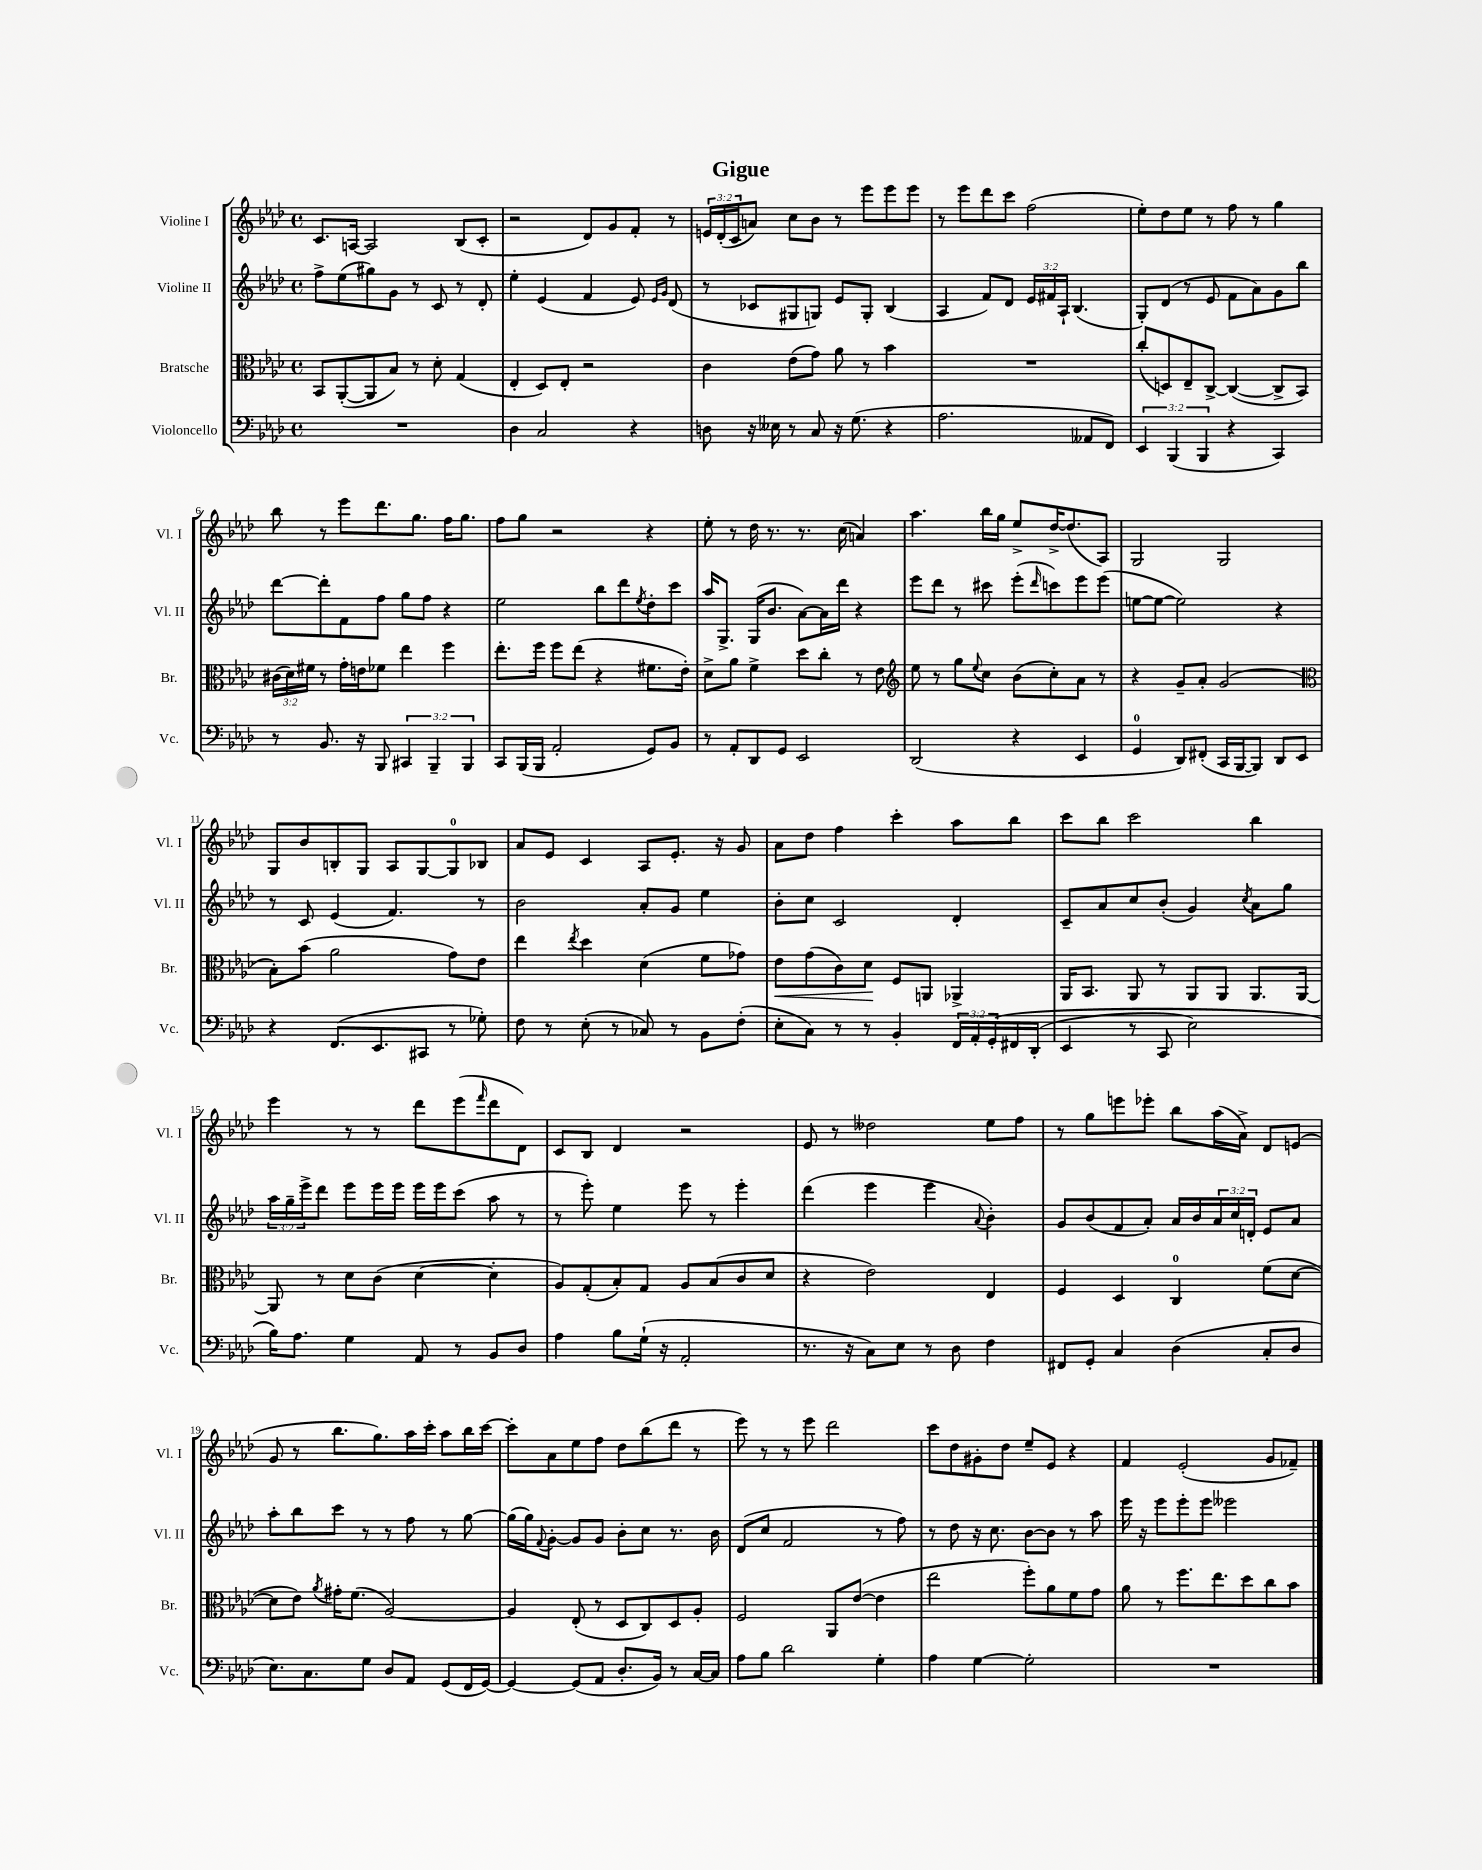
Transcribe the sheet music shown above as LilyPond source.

\header { title = "Gigue" }
<<
\new StaffGroup <<
\new Staff = "s0" \with { instrumentName = "Violine I" shortInstrumentName = "Vl. I" } {
    \clef treble \key aes \major \defaultTimeSignature \time 4/4 \override Staff.TupletNumber.text = #tuplet-number::calc-fraction-text
    c'8. a16~ a2 bes8( c'8-. |
    r2 des'8) g'8 f'8-. r8 |
    \tuplet 3/2 { e'16 des'16-.( c'16 } a'8) c''8 bes'8 r8 ees'''8 ees'''8 ees'''8 |
    r8 ees'''8 des'''8 c'''8 f''2( |
    ees''8-.) des''8 ees''8 r8 f''8 r8 g''4 |
    bes''8 r8 ees'''8 des'''8. g''8. f''16 g''8. |
    f''8 g''8 r2 r4 |
    ees''8-. r8 des''16 r8. r8. c''16( a'4) |
    aes''4. bes''16 g''16 ees''8-> des''16~-> des''8.( aes8) |
    g2 g2 |
    g8 bes'8 b8-. g8 aes8 g8~ g8-0 bes8 |
    aes'8 ees'8 c'4 aes8 ees'8.-. r16 g'8 |
    aes'8 des''8 f''4 c'''4-. aes''8 bes''8 |
    c'''8 bes''8 c'''2 bes''4 |
    ees'''4 r8 r8 des'''8 ees'''8( \grace { f'''16 } des'''8 des'8) |
    c'8 bes8 des'4 r2 |
    ees'8 r8 deses''2 ees''8 f''8 |
    r8 g''8 e'''8 ees'''8-. bes''8 aes''16( aes'16->) des'8 e'8( |
    g'8 r8 bes''8. g''8.) aes''16 c'''16-. aes''8 bes''16 c'''16~ |
    c'''8-. aes'8 ees''8 f''8 des''8 bes''8( des'''8 r8 |
    ees'''8) r8 r8 ees'''8 des'''2 |
    c'''8 des''8 gis'8-. des''8 ees''8-- ees'8 r4 |
    f'4 ees'2-.( g'8 fes'8--) \bar "|." |
}
\new Staff = "s1" \with { instrumentName = "Violine II" shortInstrumentName = "Vl. II" } {
    \clef treble \key aes \major \defaultTimeSignature \time 4/4 \override Staff.TupletNumber.text = #tuplet-number::calc-fraction-text
    f''8-> ees''8( gis''8) g'8 r8 c'8 r8 des'8-. |
    ees''4-. ees'4( f'4 ees'8) \grace { ees'16 g'16 } des'8( |
    r8 ces'8 gis8 g8) ees'8 g8-. bes4( |
    aes4 f'8) des'8 \tuplet 3/2 { ees'16 fis'16 aes16-! } bes4.( |
    g8-.) des'8( r8 ees'8 f'8 aes'8) g'8 bes''8 |
    des'''8~ des'''8-. f'8 f''8 g''8 f''8 r4 |
    ees''2 bes''8 des'''8 \acciaccatura { ees''8 } des''8-. c'''8 |
    aes''16 g8.-> g16( bes'8. aes'8~) aes'16 des'''16 r4 |
    ees'''8 des'''8 r8 cis'''8 ees'''8-.( \grace { des'''16 } c'''8) ees'''8 ees'''8( |
    e''8~ e''8~ e''2) r4 |
    r8 c'8 ees'4( f'4.) r8 |
    bes'2 aes'8-. g'8 ees''4 |
    bes'8-. c''8 c'2 des'4-. |
    c'8-- aes'8 c''8 bes'8-.( g'4) \acciaccatura { c''8 } aes'8 g''8 |
    \tuplet 3/2 { aes''16 g''16-- ees'''16-> } des'''8 ees'''8 ees'''16 ees'''16 ees'''16 ees'''16 c'''8( aes''8 r8 |
    r8 ees'''8-.) ees''4 ees'''8 r8 ees'''4-. |
    des'''4( ees'''4 ees'''4 \appoggiatura { aes'8 } bes'4-.) |
    g'8 bes'8( f'8 aes'8-.) aes'16 bes'16 \tuplet 3/2 { aes'16 c''16 d'16-. } ees'8 aes'8 |
    aes''8-. bes''8 c'''8 r8 r8 f''8 r8 g''8~ |
    g''16( g''16) \appoggiatura { f'8 } g'8~-. g'8 g'8 bes'8-. c''8 r8. bes'16 |
    des'8( c''8 f'2 r8 f''8) |
    r8 des''8 r16 c''8. bes'8~ bes'8 r8 aes''8 |
    ees'''16 r16 ees'''8 ees'''8-. ees'''8 eeses'''2 \bar "|." |
}
\new Staff = "s2" \with { instrumentName = "Bratsche" shortInstrumentName = "Br." } {
    \clef alto \key aes \major \defaultTimeSignature \time 4/4 \override Staff.TupletNumber.text = #tuplet-number::calc-fraction-text
    bes,8 aes,8~-.( aes,8 bes8) r8 des'8-. g4( |
    ees4-. des8) ees8-. r2 |
    c'4 ees'8( g'8) aes'8 r8 bes'4 |
    R1 |
    c''8-.( d8) ees8-- c8~-> c4~( c8-> bes,8) |
    \tuplet 3/2 { cis'16( des'16) fis'16 } r8 g'16-. e'16 fes'8 ees''4 f''4 |
    ees''8.-. f''16 f''8 ees''8( r4 fis'8. ees'16-.) |
    des'8-> aes'8 f'4-> des''8 c''8-. r8 ees'8 |
    \clef treble ees''8 r8 g''8 \appoggiatura { ees''8 } c''8 bes'8( c''8-.) aes'8 r8 |
    r4 g'8-- aes'8-. g'2( |
    \clef alto bes8-.) bes'8( aes'2 g'8) ees'8 |
    ees''4 \acciaccatura { ees''8 } des''4 des'4( f'8 ges'8) |
    ees'8\< g'8( c'8) des'8\! f8 a,8 aes,4-> |
    aes,16 bes,8. aes,8 r8 aes,8 aes,8 aes,8. aes,16~ |
    aes,8 r8 des'8 c'8( des'4~ des'4-. |
    aes8) g8-.( bes8-.) g8 aes8 bes8( c'8 des'8 |
    r4 ees'2) ees4 |
    f4 des4 c4-0 f'8( des'8~ |
    des'8 ees'8) \acciaccatura { aes'8 } gis'16-. f'8.( aes2~) |
    aes4 ees8-.( r8 des8 c8) des8 aes8-. |
    f2 aes,8 ees'8~( ees'4 |
    ees''2 f''8-.) aes'8 f'8 g'8 |
    aes'8 r8 f''8. ees''8. des''8 c''8 bes'8 \bar "|." |
}
\new Staff = "s3" \with { instrumentName = "Violoncello" shortInstrumentName = "Vc." } {
    \clef bass \key aes \major \defaultTimeSignature \time 4/4 \override Staff.TupletNumber.text = #tuplet-number::calc-fraction-text
    R1 |
    des4 c2 r4 |
    d8 r16 eeses16 r8 c8 r16 g8.( r4 |
    aes2. aeses,8 f,8) |
    \tuplet 3/2 { ees,4 bes,,4( bes,,4 } r4 c,4) |
    r8 bes,8. r16 bes,,8 \tuplet 3/2 { cis,4 bes,,4-- bes,,4 } |
    c,8 bes,,16( bes,,16 aes,2-. g,8) bes,8 |
    r8 aes,8-. des,8 g,8 ees,2 |
    des,2( r4 ees,4 |
    g,4-0 des,8) fis,8-.( c,16 bes,,16~ bes,,8) des,8 ees,8 |
    r4 f,8.( ees,8. cis,8 r8 ges8-.) |
    f8 r8 ees8-.( r8 ces8) r8 bes,8 f8-.( |
    ees8-. c8) r8 r8 bes,4-. \tuplet 3/2 { f,16 aes,16-. g,16-.\( } fis,16 des,16-.( |
    ees,4 r8 c,8 ees2) |
    bes16\) aes8. g4 aes,8 r8 bes,8 des8 |
    aes4 bes8 g16-!( r16 aes,2-. |
    r8. r16 c8) ees8 r8 des8 f4 |
    fis,8 g,8-. c4 des4( c8-. des8 |
    ees8.) c8. g8 des8 aes,8 g,8( f,16 g,16~) |
    g,4~ g,8( aes,8 des8.-. bes,16) r8 c16~ c16 |
    aes8 bes8 des'2 g4-. |
    aes4 g4~ g2-. |
    R1 \bar "|." |
}
>>
>>
